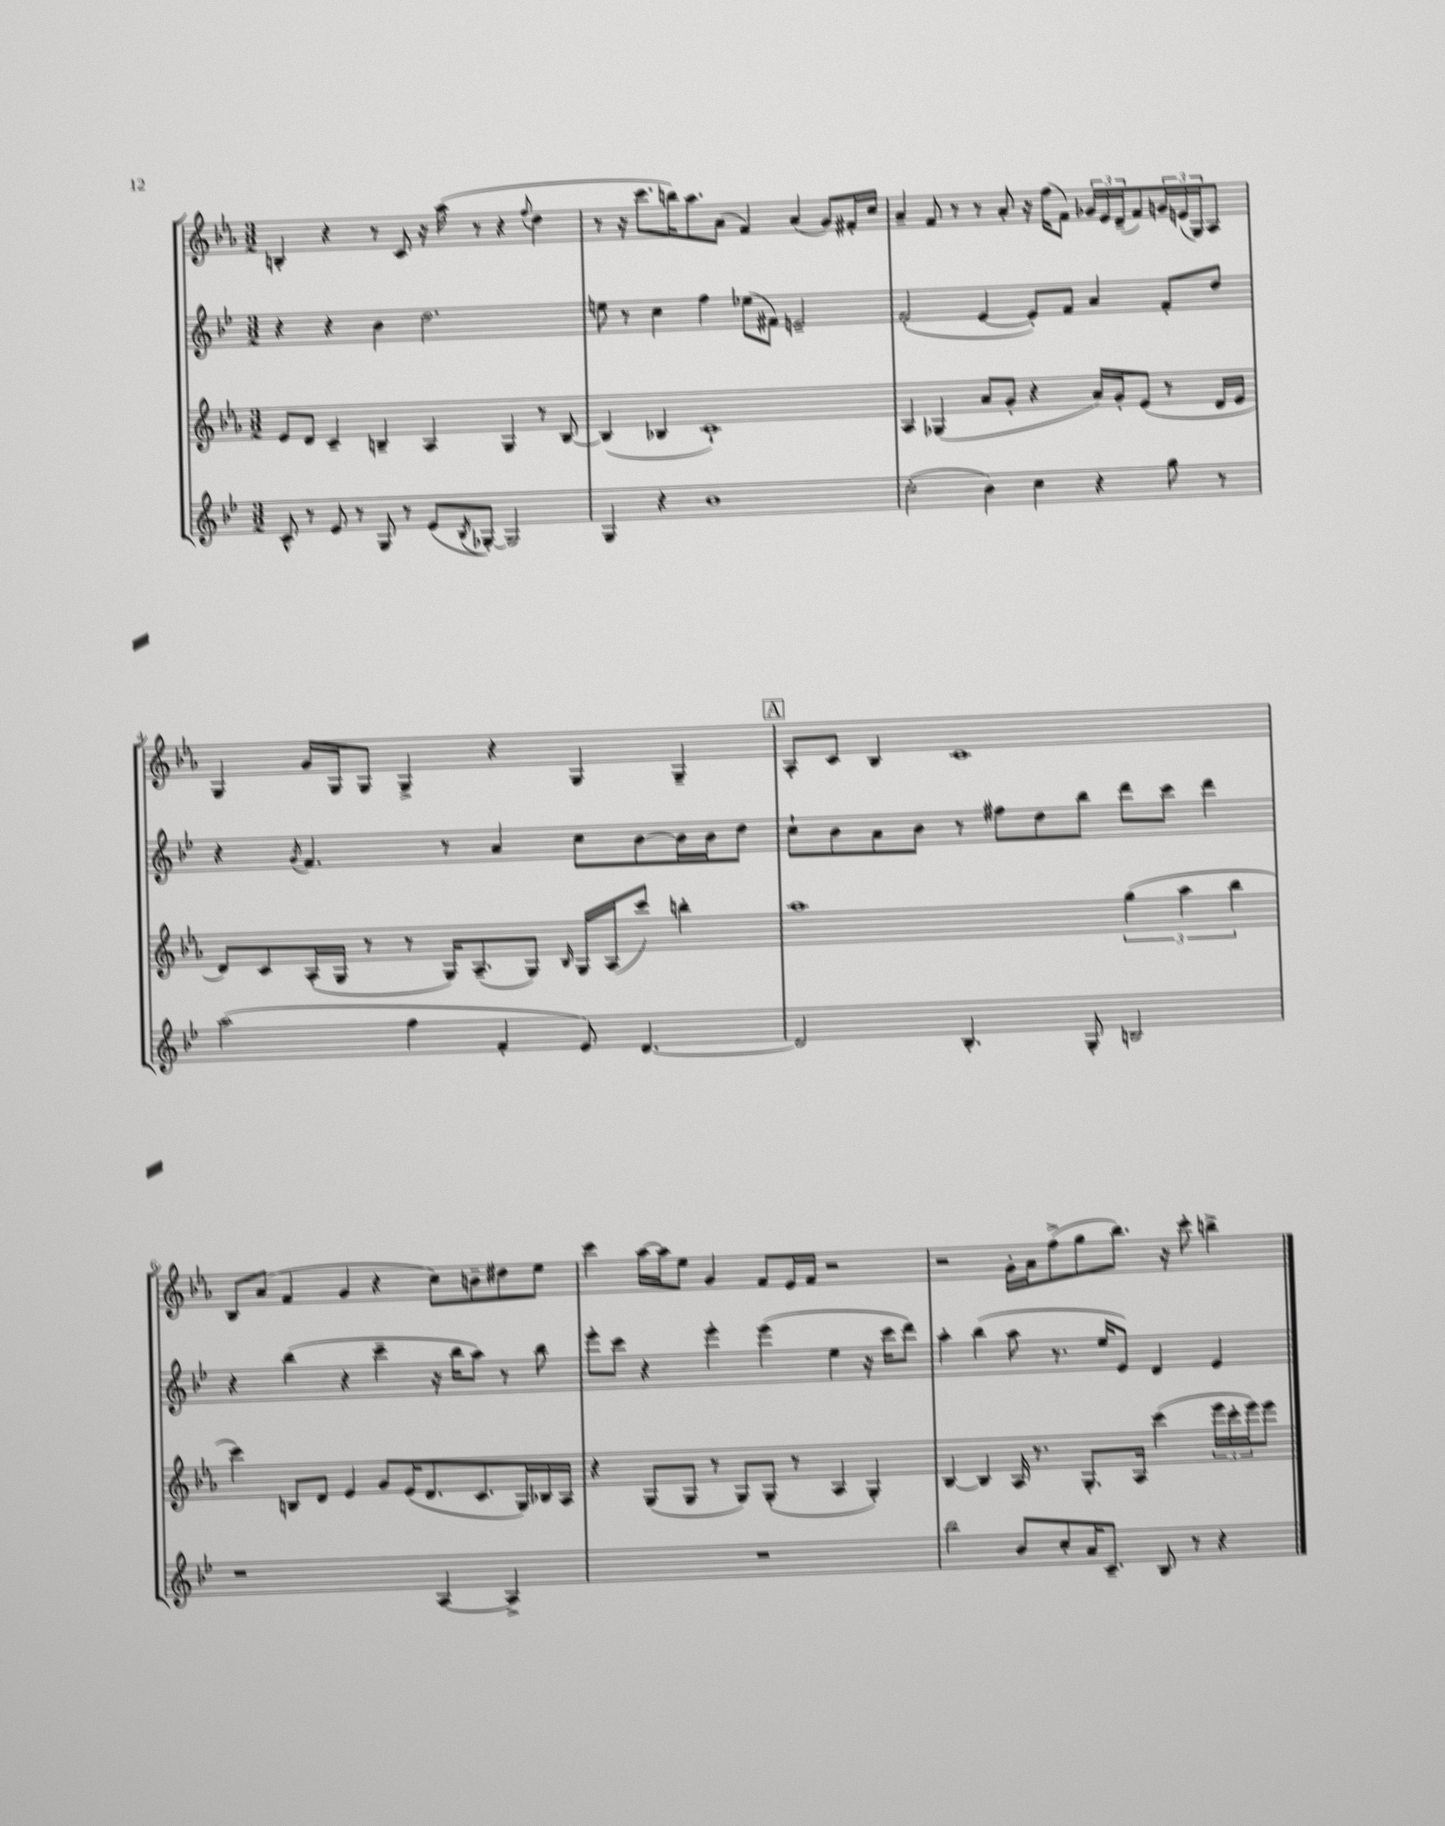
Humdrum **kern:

**kern	**kern	**kern	**kern
*part4	*part3	*part2	*part1
*staff4	*staff3	*staff2	*staff1
*clefG2	*clefG2	*clefG2	*clefG2
*k[b-e-]	*k[b-e-a-]	*k[b-e-]	*k[b-e-a-]
*M3/2	*M3/2	*M3/2	*M3/2
=1	=1	=1	=1
8c^^/	8e-/L	4r	4Bn'/
8r	8d/J	.	.
8e-/	4c~/	4r	4r
8r	.	.	.
8G/	4Bn~/	4b-\	8r
8r	.	.	8c/
(8e-/L	4A-/	2.dd\	16r
.	.	.	(16aa-\
8qB-/	.	.	.
[8G-X'/J)	.	.	8r
2G-/]	4G/	.	4r
.	.	.	8qqff/
.	8r	.	4dd\
.	[8B/	.	.
=2	=2	=2	=2
4G/	(4B/]	8een\	8r
.	.	8r	16r
.	.	.	8.ccc\L
4r	4B-X/	4cc\	.
.	.	.	16bbn\K)
.	.	.	8.aa-\
1b-	1c`)	4ff\	.
.	.	.	(8a-\J
.	.	(8ee-X\L	4f/)
.	.	8f#X\J)	.
.	.	2en~/	(4a-/
.	.	.	8g/L)
.	.	.	16f#X'/L
.	.	.	16cc/JJ
=3	=3	=3	=3
(2cc'\	4A-/	(2f'/	4a-~/
.	(4G-X/	.	8f/
.	.	.	8r
4b-\)	8a-/L	[4e-/	8r
.	8g'/J	.	8a-'/
4cc\	4r	8e-'/L])	16r
.	.	.	(16ff\KL
.	.	8f/J	8f\J)
4r	16a-/LL)	4a/	24g-X/LL
.	.	.	24e-/
.	16g'/J	.	.
.	.	.	(24d~/J
.	(8e-/J	.	8f/)
8gg\	8r	8f'/L	24gn/L
.	.	.	(24en/
.	.	.	24G/J)
8r	16d/LL	8dd/J	8A-/J
.	16e-/JJ	.	.
!!LO:LB:g=z
=4	=4	=4	=4
(2aa\	8d/L)	4r	4G/
.	8c/	.	.
.	.	8qg/	.
.	(16A-'/L	4.f/	16g/LL
.	16G/JJ	.	16G/J
.	8r	.	8G/J
4ff\	8r	.	4G^/
.	16G/KL)	8r	.
.	(8.A-~/	.	.
4f'/	.	4a/	4r
.	8G/J)	.	.
.	16qqB-/	.	.
8e-/)	16G/LL	8cc\L	4G/
.	(16A-/J	.	.
[4.d/	8ccc/J)	[8b-\	.
.	4bbn'\	16b-\L]	4G~/
.	.	16b-\J	.
.	.	8dd\J	.
!!LO:REH:place=s1:t=A
=5	=5	=5	=5
2d/]	1aa-	8cc`\L	8A-'/L
.	.	8b-\	8c/J
.	.	8a\	4B-/
.	.	8b-\J	.
4.B-'/	.	8r	1c
.	.	8ff#X\L	.
.	.	8dd\	.
8G'/	.	8bb-\J	.
2Bn/	(6gg\	8ddd\L	.
.	.	8ccc\J	.
.	6aa-\	.	.
.	.	4ddd\	.
.	6bb-\	.	.
!!LO:LB:g=z
=6	=6	=6	=6
1r	4ccc\)	4r	8B-/L
.	.	.	(8a-/J
.	8Bn/L	(4bb-\	4f/
.	8d/J	.	.
.	4e-/	4r	4g/
.	8g/L	4ccc~\	4r
.	(16e-/K	.	.
.	8.d/	.	.
[4A/	.	16r	8cc\L)
.	.	16bb-\KL	.
.	8.c/	8aa\J)	8bn~\
4A^/]	.	8r	8dd#X\
.	16G/L)	.	.
.	16B-X/	8bb-\	8ee-\J
.	16A-/JJ	.	.
=7	=7	=7	=7
1.r	4r	8eee-'\L	4ccc\
.	.	8ccc\J	.
.	(8G/L	4r	[16aa-\LL
.	.	.	16aa-\J]
.	8G/J	.	8ee-\J
.	8r	4eee-'\	4g/
.	8G/L)	.	.
.	(8G'/J	(4eee-\	8f/L
.	8r	.	16e-/L
.	.	.	16f/JJ
.	4A-/	4ee-\	2r
.	4G'/)	16r	.
.	.	16ccc\KL	.
.	.	8ddd\J)	.
=8	=8	=8	=8
2bb-\	[4B-/	4aa'\	2r
.	4B-/]	(4bb-\	.
8b-/L	16A-/	8aa\	16g'\LL
.	8.r	.	16a-\J
8cc'/	.	8.r	(8ff^\
16a/K	8.G'/L	.	8gg\
8.c~/J	.	16ee-/KL	.
.	.	8e-/J)	8.bb-\J)
.	16A-/Jk	.	.
8B-/	(4ccc\	4d/	.
.	.	.	16r
8r	.	.	8ccc'\
4r	24eee-\LL	4e-/	4bbn^\
.	24ccc'\	.	.
.	24eee-\J)	.	.
.	8eee-\J	.	.
==	==	==	==
*-	*-	*-	*-
